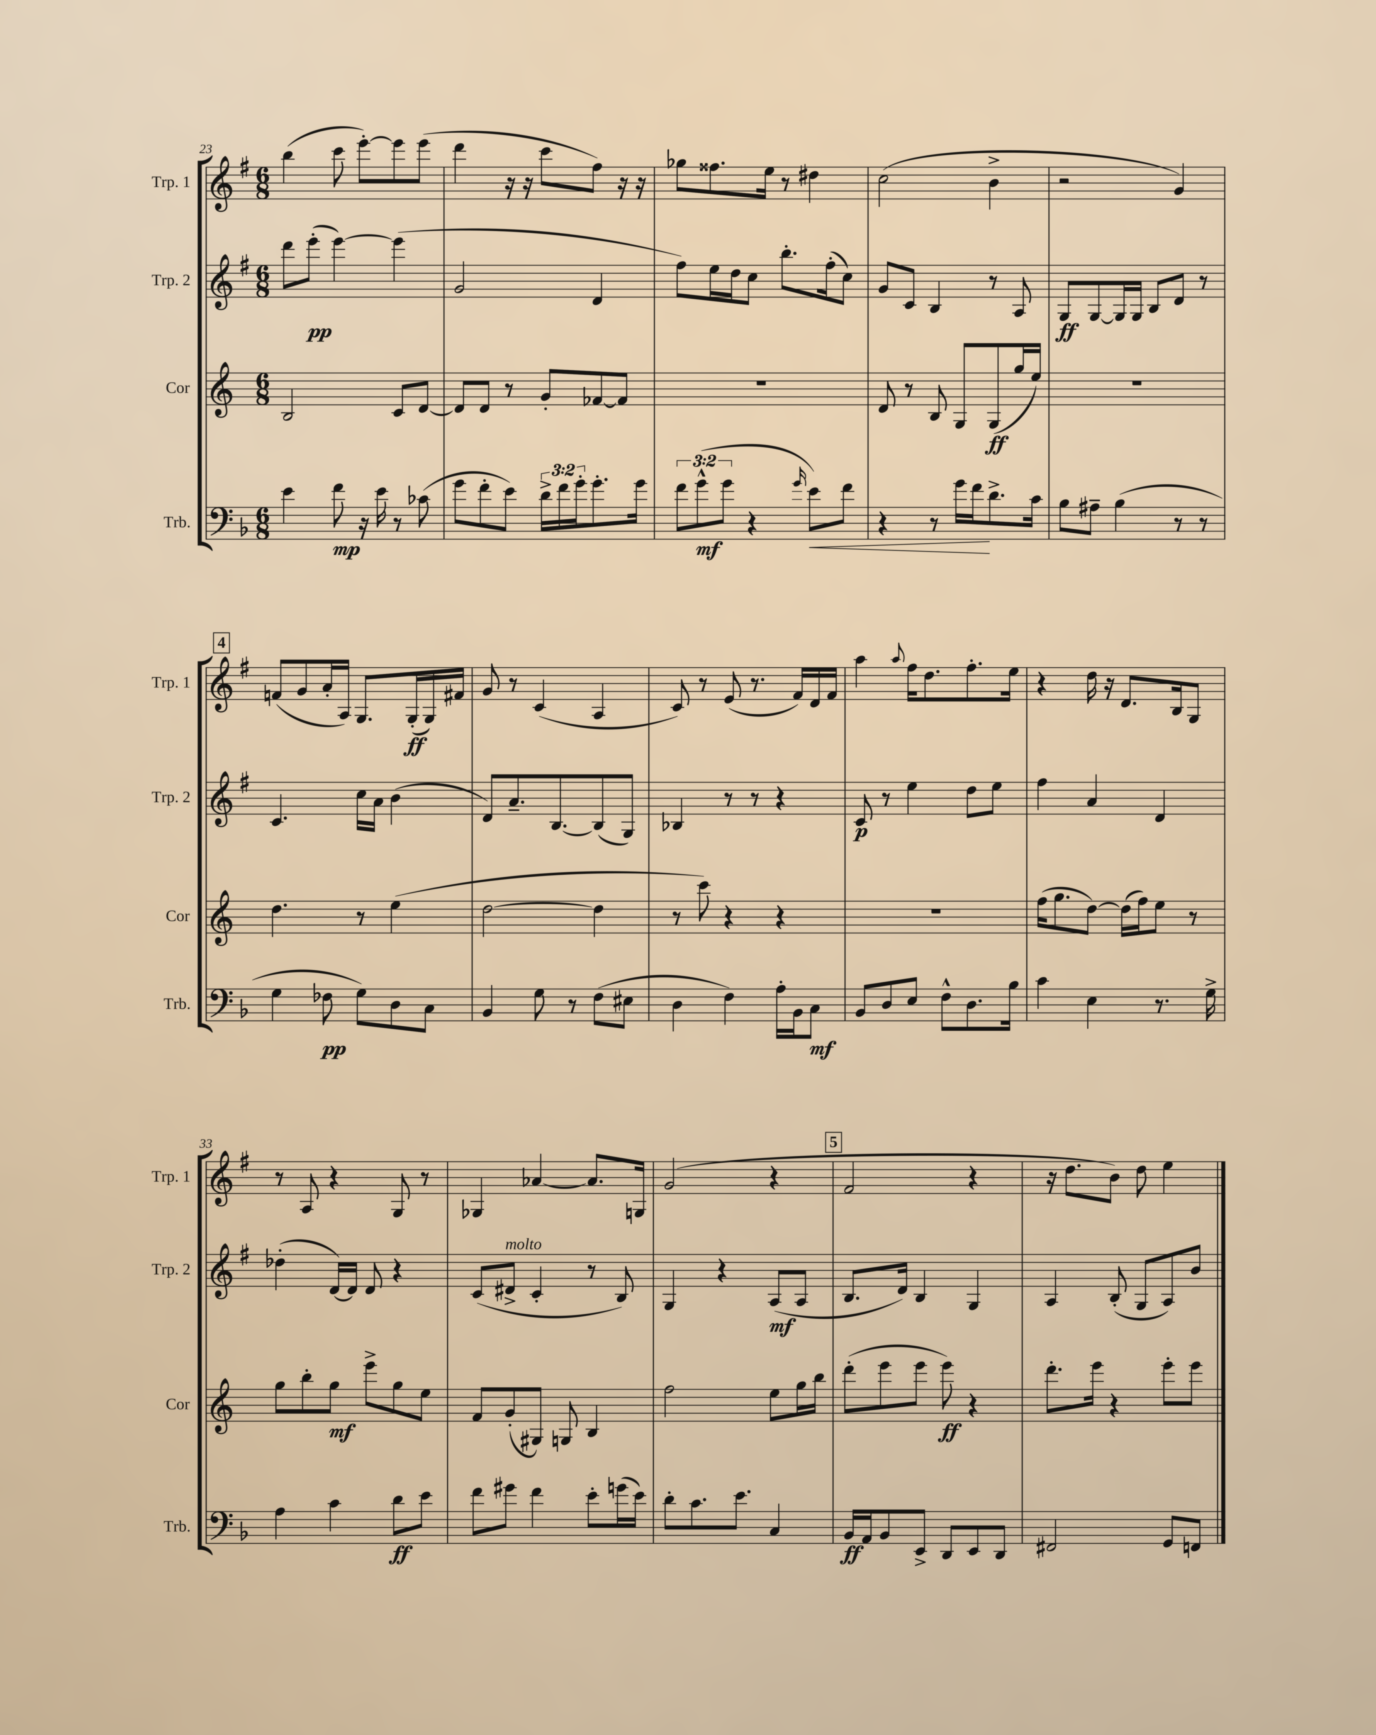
<<
\new StaffGroup <<
\new Staff = "s0" \with { instrumentName = "Trp. 1" shortInstrumentName = "Trp. 1" } {
    \clef treble \key g \major \numericTimeSignature \time 6/8
    b''4( c'''8 e'''8~-.) e'''8 e'''8( |
    d'''4 r16 r16 c'''8 fis''8) r16 r16 |
    ges''8 fisis''8. e''16 r8 dis''4 |
    c''2( b'4-> |
    r2 g'4) |
    \mark \markup { \box "4" } f'8( g'8 a'16-. a16) g8. g16-.\ff( g16) fis'16 |
    g'8 r8 c'4( a4 |
    c'8) r8 e'8( r8. fis'16) d'16 fis'16 |
    a''4 \appoggiatura { a''8 } fis''16 d''8. fis''8.-. e''16 |
    r4 d''16 r16 d'8. b16 g8 |
    r8 a8 r4 g8 r8 |
    ges4 aes'4~ aes'8. g16 |
    g'2( r4 |
    \mark \markup { \box "5" } fis'2 r4 |
    r16 d''8. b'8) d''8 e''4 \bar "|." |
}
\new Staff = "s1" \with { instrumentName = "Trp. 2" shortInstrumentName = "Trp. 2" } {
    \clef treble \key g \major \numericTimeSignature \time 6/8
    d'''8 e'''8-.\pp( e'''4~) e'''4( |
    g'2 d'4 |
    fis''8) e''16 d''16 c''8 b''8.-. fis''16-.( c''8) |
    g'8 c'8 b4 r8 a8 |
    g8\ff g8~ g16 g16 b8 d'8 r8 |
    \mark \markup { \box "4" } c'4. c''16 a'16 b'4( |
    d'8) a'8.-- b8.~ b8( g8) |
    bes4 r8 r8 r4 |
    c'8\p r8 e''4 d''8 e''8 |
    fis''4 a'4 d'4 |
    des''4-.( d'16~) d'16 d'8 r4 |
    c'8( dis'8->^\markup { \italic "molto" } c'4-. r8 b8) |
    g4 r4 a8\mf( a8 |
    \mark \markup { \box "5" } b8. d'16) b4 g4 |
    a4 b8-.( g8 a8) b'8 \bar "|." |
}
\new Staff = "s2" \with { instrumentName = "Cor" shortInstrumentName = "Cor" } {
    \clef treble \key c \major \numericTimeSignature \time 6/8
    b2 c'8 d'8~ |
    d'8 d'8 r8 g'8-. fes'8~ fes'8 |
    R2. |
    d'8 r8 b8 g8 g8\ff( g''16 e''16) |
    R2. |
    \mark \markup { \box "4" } d''4. r8 e''4( |
    d''2~ d''4 |
    r8 c'''8) r4 r4 |
    R2. |
    f''16( g''8. d''8~) d''16( f''16) e''8 r8 |
    g''8 b''8-. g''8\mf e'''8-> g''8 e''8 |
    f'8 g'8-.( gis8) g8 b4 |
    f''2 e''8 g''16 b''16 |
    \mark \markup { \box "5" } d'''8-.( e'''8 e'''8 e'''8\ff) r4 |
    d'''8.-. e'''16 r4 e'''8-. e'''8 \bar "|." |
}
\new Staff = "s3" \with { instrumentName = "Trb." shortInstrumentName = "Trb." } {
    \clef bass \key f \major \numericTimeSignature \time 6/8 \override Staff.TupletNumber.text = #tuplet-number::calc-fraction-text
    e'4 f'8\mp r16 e'16 r8 ces'8( |
    g'8 f'8-. e'8) \tuplet 3/2 { d'16-> f'16 g'16-. } g'8.-. g'16 |
    \tuplet 3/2 { f'8 g'8-^\mf( g'8 } r4 \grace { g'16 } e'8\<) f'8 |
    r4 r8 g'16 f'16\! d'8.-> c'16 |
    bes8 ais8-- bes4( r8 r8 |
    \mark \markup { \box "4" } g4 fes8\pp g8) d8 c8 |
    bes,4 g8 r8 f8( eis8 |
    d4 f4) a16-. bes,16 c8\mf |
    bes,8 d8 e8 f8-^ d8. bes16 |
    c'4 e4 r8. g16-> |
    a4 c'4 d'8\ff e'8 |
    f'8 gis'8 f'4 e'8-. g'16( e'16) |
    d'8-. c'8. e'8. c4 |
    \mark \markup { \box "5" } bes,16\ff a,16 bes,8 e,8-> d,8 e,8 d,8 |
    fis,2 g,8 f,8 \bar "|." |
}
>>
>>
\layout { \context { \Score currentBarNumber = #23 } }
